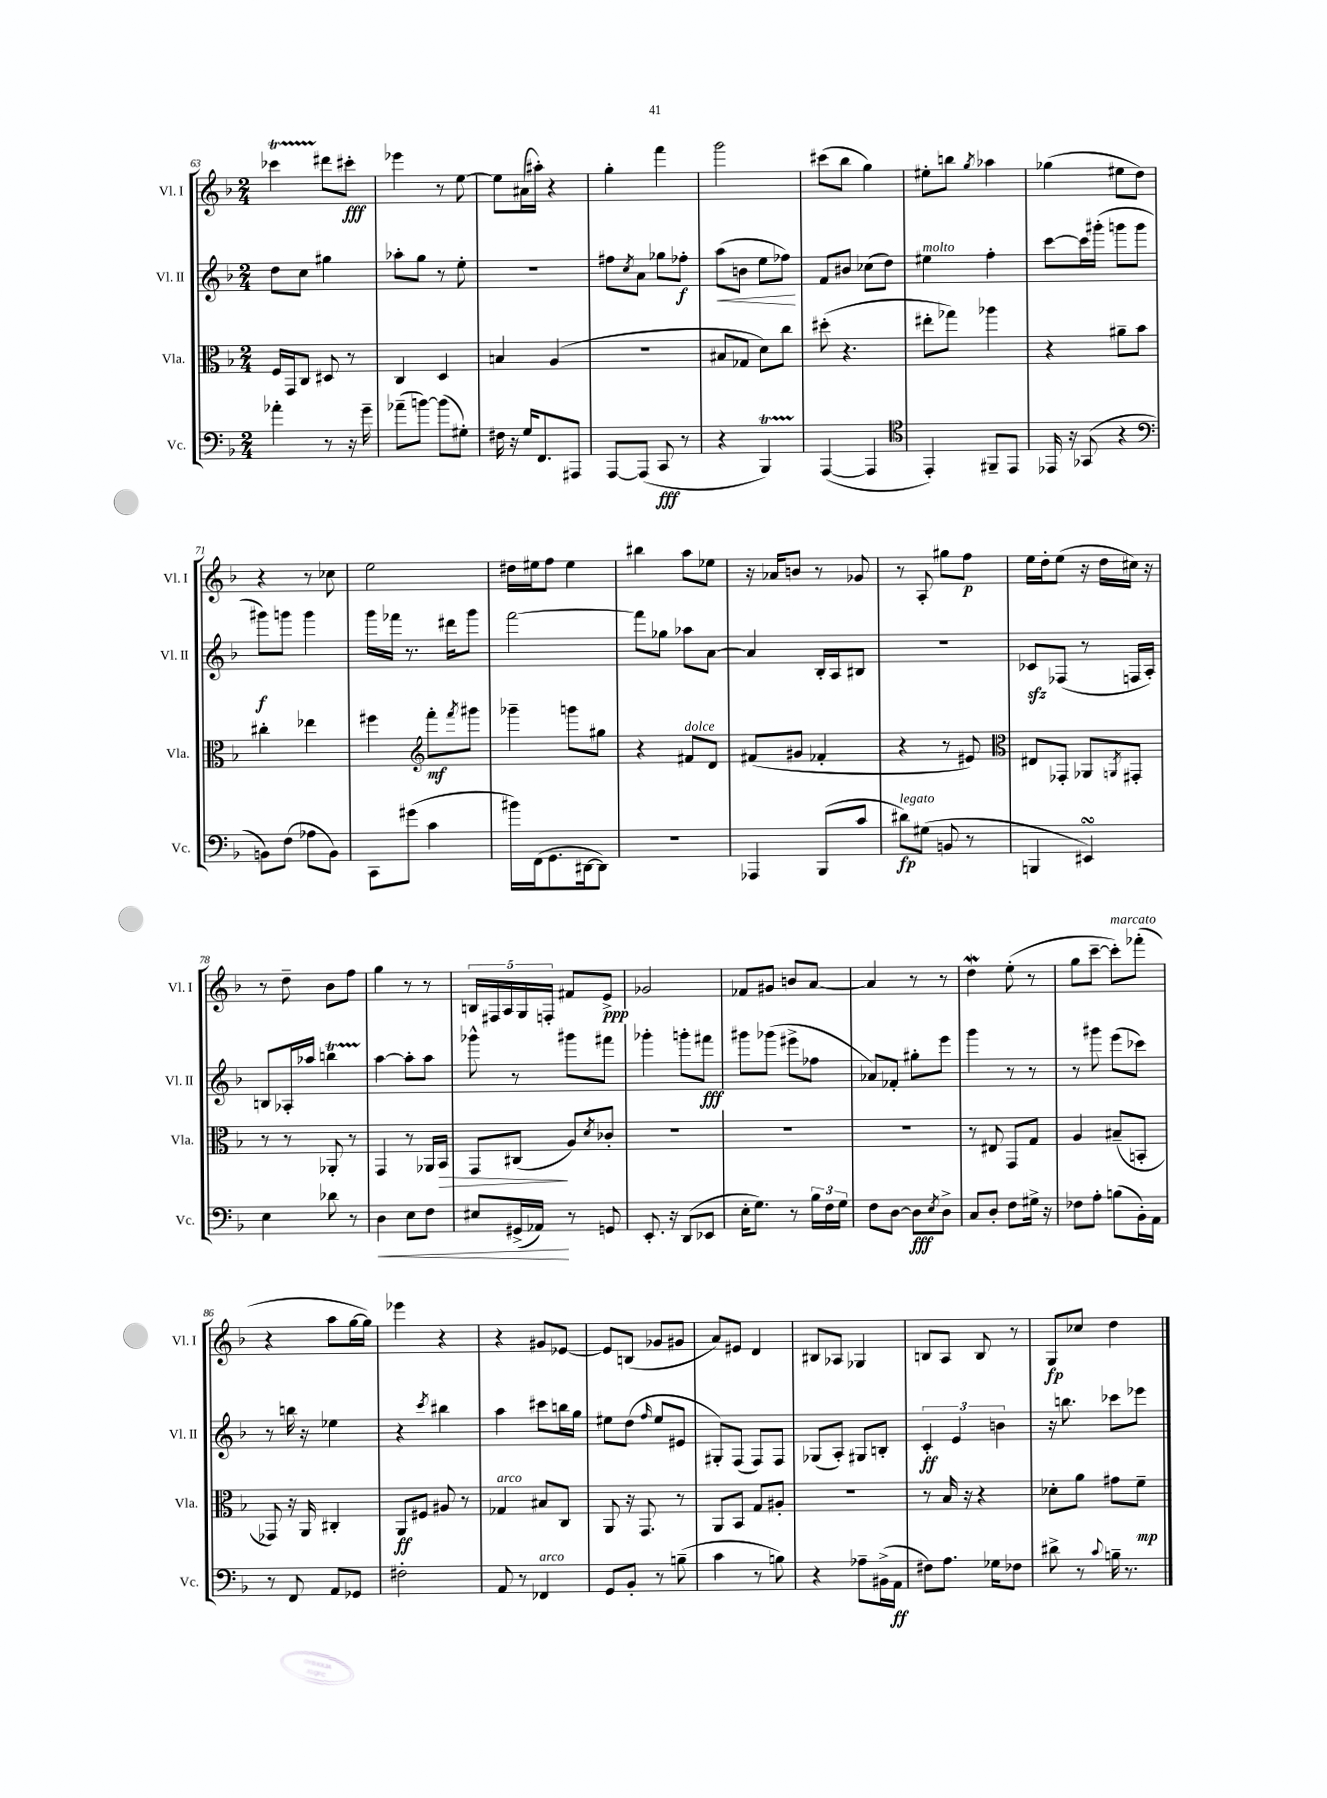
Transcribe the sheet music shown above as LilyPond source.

<<
\new StaffGroup <<
\new Staff = "s0" \with { instrumentName = "Vl. I" shortInstrumentName = "Vl. I" } {
    \clef treble \key f \major \numericTimeSignature \time 2/4
    ces'''4\startTrillSpan dis'''8\stopTrillSpan cis'''8-.\fff |
    ees'''4 r8 e''8~ |
    e''8 ais'16( ais''16-.) r4 |
    g''4-. f'''4 |
    g'''2 |
    cis'''8( bes''8 g''4) |
    eis''8-. b''8 \acciaccatura { g''8 } aes''4 |
    ges''4( eis''8 d''8) |
    r4 r8 ces''8 |
    e''2 |
    dis''16 eis''16 f''8 eis''4 |
    bis''4 a''8 ees''8 |
    r16 aes'16 b'8 r8 ges'8 |
    r8 a8-. gis''8 f''8\p |
    e''16 d''16-. e''8( r16 d''16 cis''16) r16 |
    r8 d''8-- bes'8 f''8 |
    g''4 r8 r8 |
    \tuplet 5/4 { b16 fis16 a16 g16 f16-. } fis'8 e'8->\ppp |
    ges'2 |
    fes'8 gis'8 b'8 a'8~ |
    a'4 r8 r8 |
    d''4\mordent e''8-.( r8 |
    g''8 c'''8~-- c'''8-.^\markup { \italic "marcato" }) fes'''8-.( |
    r4 a''8 g''16~ g''16) |
    ees'''4 r4 |
    r4 gis'8 ees'8~ |
    ees'8 b8( ges'8 gis'8 |
    a'8) eis'8 d'4 |
    bis8 aes8 ges4 |
    b8 a8 b8 r8 |
    g8\fp ces''8 d''4 \bar "|." |
}
\new Staff = "s1" \with { instrumentName = "Vl. II" shortInstrumentName = "Vl. II" } {
    \clef treble \key f \major \numericTimeSignature \time 2/4
    d''8 c''8 gis''4 |
    aes''8-. g''8 r8 e''8-. |
    r2 |
    fis''8 \acciaccatura { c''8 } a'8 ges''8 fes''8-.\f |
    a''8\<( b'8 e''8 fes''8\!) |
    f'8 bis'8 ces''8( d''8) |
    eis''4^\markup { \italic "molto" } f''4-. |
    c'''8~ c'''16 gis'''16-.( g'''8 g'''8 |
    gis'''8\f) g'''8 g'''4 |
    g'''16 fes'''16 r8. dis'''16 g'''8 |
    f'''2~ |
    f'''8 ges''8 aes''8 a'8~ |
    a'4 bes16-. a16 bis8 |
    r2 |
    ces'8\sfz fes8( r8 f16 a16-.) |
    b8 aes16-. aes''16 b''4\startTrillSpan |
    a''4~\stopTrillSpan a''8-. a''8 |
    ges'''8-^ r8 gis'''8 fis'''8 |
    ges'''4-. g'''8-. fis'''8\fff |
    gis'''8 ges'''8( eis'''8-> fes''8 |
    aes'8) fes'8-. gis''8-. e'''8 |
    g'''4 r8 r8 |
    r8 gis'''8 e'''8( ces'''8) |
    r8 b''16 r16 ees''4 |
    r4 \acciaccatura { c'''8 } bis''4 |
    a''4 cis'''8 b''16 g''16 |
    eis''8 d''8( \grace { f''16 } eis''8 eis'8 |
    gis8-.) f8( f8) f8 |
    ges8( a8-.) gis8 b8-. |
    \tuplet 3/2 { c'4-.\ff e'4 b'4 } |
    r16 b''8. ces'''8 ees'''8 \bar "|." |
}
\new Staff = "s2" \with { instrumentName = "Vla." shortInstrumentName = "Vla." } {
    \clef alto \key f \major \numericTimeSignature \time 2/4
    f16 g,16 c8 dis8 r8 |
    c4 d4 |
    b4 a4( |
    r2 |
    bis8 ges8 d'8) c''8 |
    dis''8-.( r4. |
    eis''8-. ges''8) aes''4 |
    r4 ais'8-- bes'8 |
    cis''4-. ees''4 |
    fis''4 \clef treble f'''8-.\mf \acciaccatura { f'''8 } gis'''8 |
    ges'''4-- g'''8 gis''8 |
    r4 fis'8^\markup { \italic "dolce" } d'8 |
    fis'8( gis'8 fes'4-. |
    r4 r8 eis'8) |
    \clef alto eis8 ges,8-. aes,8 \acciaccatura { a,8 } gis,8-. |
    r8 r8 aes,8-. r8 |
    g,4 r8 aes,16 bes,16\> |
    g,8 cis8\!( a8) \acciaccatura { d'8 } ces'8-. |
    R2 |
    R2 |
    R2 |
    r8 eis8 g,8 g8 |
    a4 bis8--( b,8-. |
    ges,8) r16 a,16 cis4-. |
    a,8\ff fis8 ais8 r8 |
    ges4^\markup { \italic "arco" } bis8 c8 |
    a,8 r16 g,8. r8 |
    a,8 bes,8 g8 ais8-. |
    R2 |
    r8 bes16 r16 r4 |
    des'8-. a'8 gis'8 f'8--\mp \bar "|." |
}
\new Staff = "s3" \with { instrumentName = "Vc." shortInstrumentName = "Vc." } {
    \clef bass \key f \major \numericTimeSignature \time 2/4
    aes'4-. r8 r16 g'16-- |
    aes'8--( b'8~) b'8( gis8-.) |
    fis16 r16 g16 f,8. ais,,8 |
    a,,8~ a,,8( c,8\fff r8 |
    r4 bes,,4\startTrillSpan) |
    a,,4~\stopTrillSpan( a,,4 |
    \clef tenor e,4-.) fis,8-- e,8 |
    ees,16 r16 ges,8( r4 |
    \clef bass b,8) f8( aes8 b,8) |
    c,8 gis'8( c'4 |
    bis'16) f,16( g,8. dis,16~ dis,8) |
    R2 |
    aes,,4 bes,,8( c'8 |
    dis'8\fp^\markup { \italic "legato" }) gis8( b,8 r8 |
    b,,4 eis,4\turn) |
    e4 des'8 r8 |
    d4\< e8 f8 |
    eis8 gis,16->( aes,16\!) r8 g,8 |
    e,8.-. r16 d,8( ees,8 |
    e16-. g8.) r8 \tuplet 3/2 { bes16 f16 g16 } |
    f8 d8~ d8\fff \acciaccatura { e8 } d8-> |
    c8 d8-. f8 gis16-> r16 |
    fes8 a8-. b8( bes,16-.) a,16 |
    r8 f,8 a,8 ges,8 |
    fis2-. |
    a,8 r8 fes,4^\markup { \italic "arco" } |
    g,8 bes,8-. r8 b8--( |
    c'4 r8 b8) |
    r4 aes8-- bis,16->( a,16\ff |
    fis8) a8. ges16 fes8 |
    dis'8-> r8 \appoggiatura { c'8 } b16-- r8. \bar "|." |
}
>>
>>
\layout { \context { \Score currentBarNumber = #63 } }
